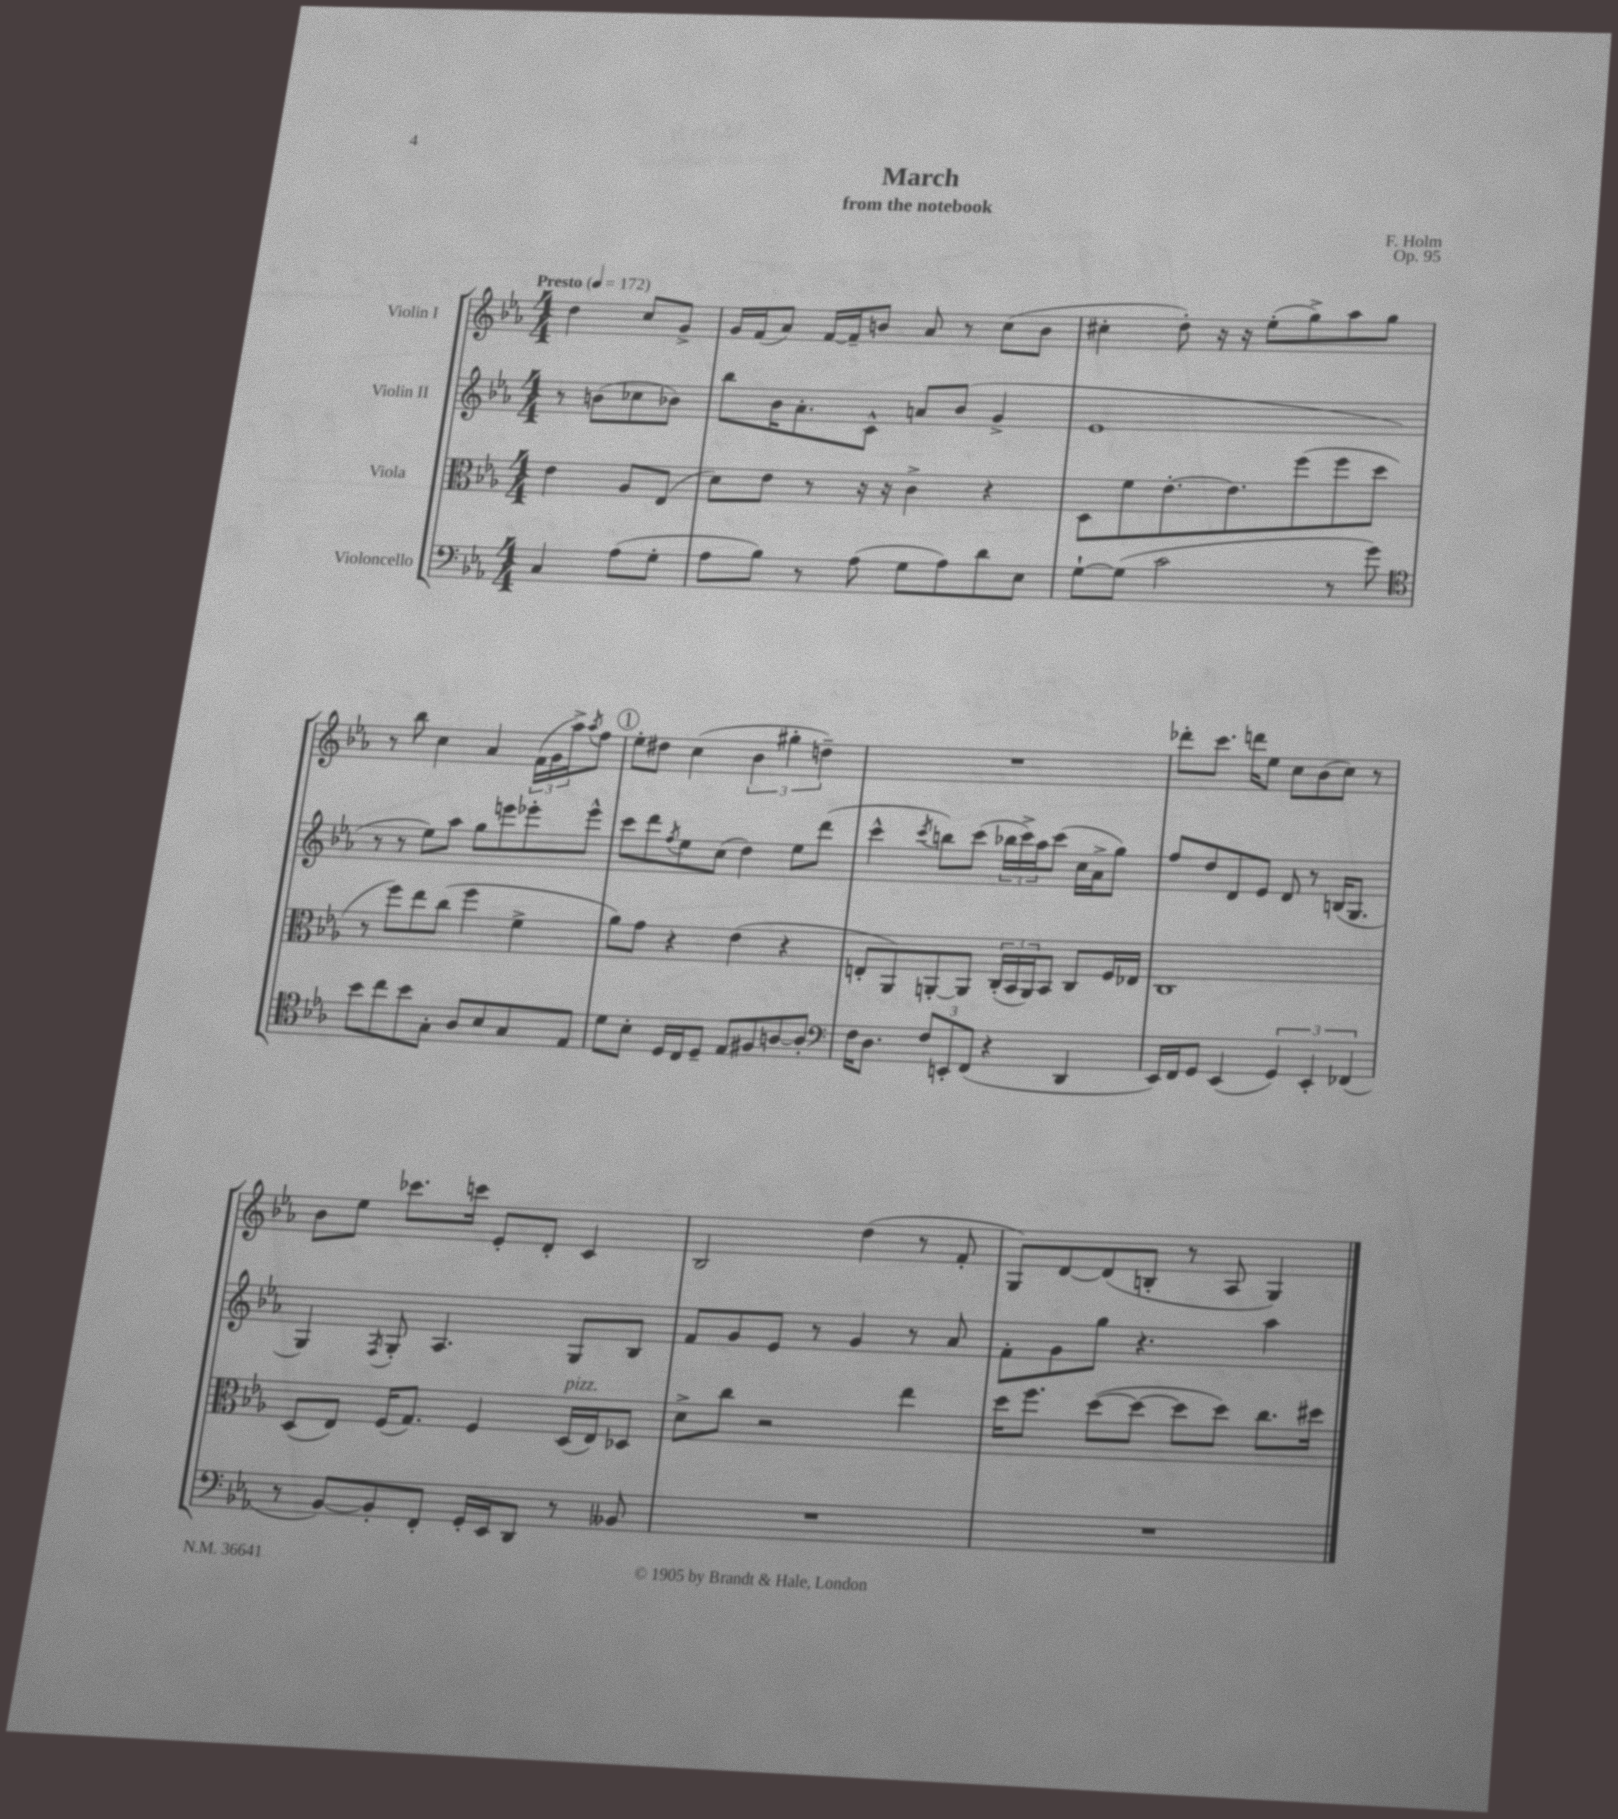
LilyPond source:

\header { title = "March" composer = "F. Holm" subtitle = "from the notebook" opus = "Op. 95" }
<<
\new StaffGroup <<
\new Staff = "s0" \with { instrumentName = "Violin I" } {
    \clef treble \key ees \major \numericTimeSignature \time 4/4 \partial 2 \tempo "Presto" 4 = 172
    d''4 c''8 g'8-> |
    g'16 f'16( aes'8) f'16~ f'16-- b'8 aes'8 r8 c''8( b'8 |
    cis''4-. d''8-.) r16 r16 ees''8-.( g''8->) aes''8 g''8 |
    r8 bes''8 c''4 aes'4 \tuplet 3/2 { f'16( g'16 aes''16->) } \acciaccatura { aes''8 } f''8 |
    \mark \markup { \circle "1" } ees''8-. dis''8 c''4( \tuplet 3/2 { bes'4 gis''4-. d''4--) } |
    R1 |
    des'''8-. c'''8. d'''16 ees''8 c''8 bes'8( c''8) r8 |
    bes'8 ees''8 ces'''8. c'''16 ees'8-. d'8-. c'4 |
    bes2 d''4( r8 f'8-. |
    g8) d'8~ d'8( b8-. r8 aes8 g4) \bar "|." |
}
\new Staff = "s1" \with { instrumentName = "Violin II" } {
    \clef treble \key ees \major \numericTimeSignature \time 4/4 \partial 2
    r8 b'8( ces''8 bes'8) |
    bes''8 bes'16 aes'8.-. c'8-^ a'8 bes'8( g'4-> |
    ees'1 |
    r8 r8 ees''8) aes''8 g''8 e'''8 ees'''8-. ees'''8-^ |
    \mark \markup { \circle "1" } c'''8 d'''8 \acciaccatura { f''8 } ees''8 c''8( d''4) ees''8 d'''8( |
    c'''4-^ \acciaccatura { c'''8 } b''8) c'''8( \tuplet 3/2 { bes''16 c'''16->) aes''16 } c'''8( c''16 aes'16-> g''8) |
    f''8 d''8 d'8 ees'8 d'8 r8 b16( g8. |
    g4) \acciaccatura { f8 } g8-. aes4. g8 bes8 |
    f'8 g'8 ees'8 r8 g'4 r8 aes'8 |
    f'8-. g'8 g''8 r4. aes''4 \bar "|." |
}
\new Staff = "s2" \with { instrumentName = "Viola" } {
    \clef alto \key ees \major \numericTimeSignature \time 4/4 \partial 2
    ees'4 aes8 ees8( |
    d'8) ees'8 r8 r16 r16 c'4-> r4 |
    d8 f'8 ees'8.~-. ees'8. f''8( f''8 d''8 |
    r8 f''8) ees''8 c''8( f''4 f'4-> |
    \mark \markup { \circle "1" } aes'8) g'8 r4 ees'4( r4 |
    e8-. aes,8) a,8~-. a,8 \tuplet 3/2 { c16-.( bes,16 a,16) } bes,8 c8 f16 ees16 |
    c1 |
    d8( ees8) f16( g8.) f4 d16^\markup { \italic "pizz." }( ees16) des8 |
    d'8-> c''8 r2 ees''4 |
    d''16 f''8. d''8~( d''8~ d''8 d''8) c''8. dis''16 \bar "|." |
}
\new Staff = "s3" \with { instrumentName = "Violoncello" } {
    \clef bass \key ees \major \numericTimeSignature \time 4/4 \partial 2
    c4 aes8( g8-. |
    aes8 bes8) r8 aes8( g8 aes8) d'8 ees8 |
    g8~-! g8( c'2 r8 g'8) |
    \clef tenor bes'8 c''8 bes'8 g8-. aes8 bes8 g8 ees8 |
    \mark \markup { \circle "1" } d'8 bes8-. d16 c16 d8-- ees8 fis8 a8~ a8-. |
    \clef bass f16 d8. \tuplet 3/2 { f8 e,8-. f,8( } r4 d,4 |
    ees,16) f,16 g,8 ees,4( \tuplet 3/2 { g,4) ees,4-. fes,4( } |
    r8 bes,8~) bes,8-. f,8-. g,16-. ees,16 d,8 r8 beses,8 |
    R1 |
    R1 \bar "|." |
}
>>
>>
\layout { \context { \Score \remove "Bar_number_engraver" } }
